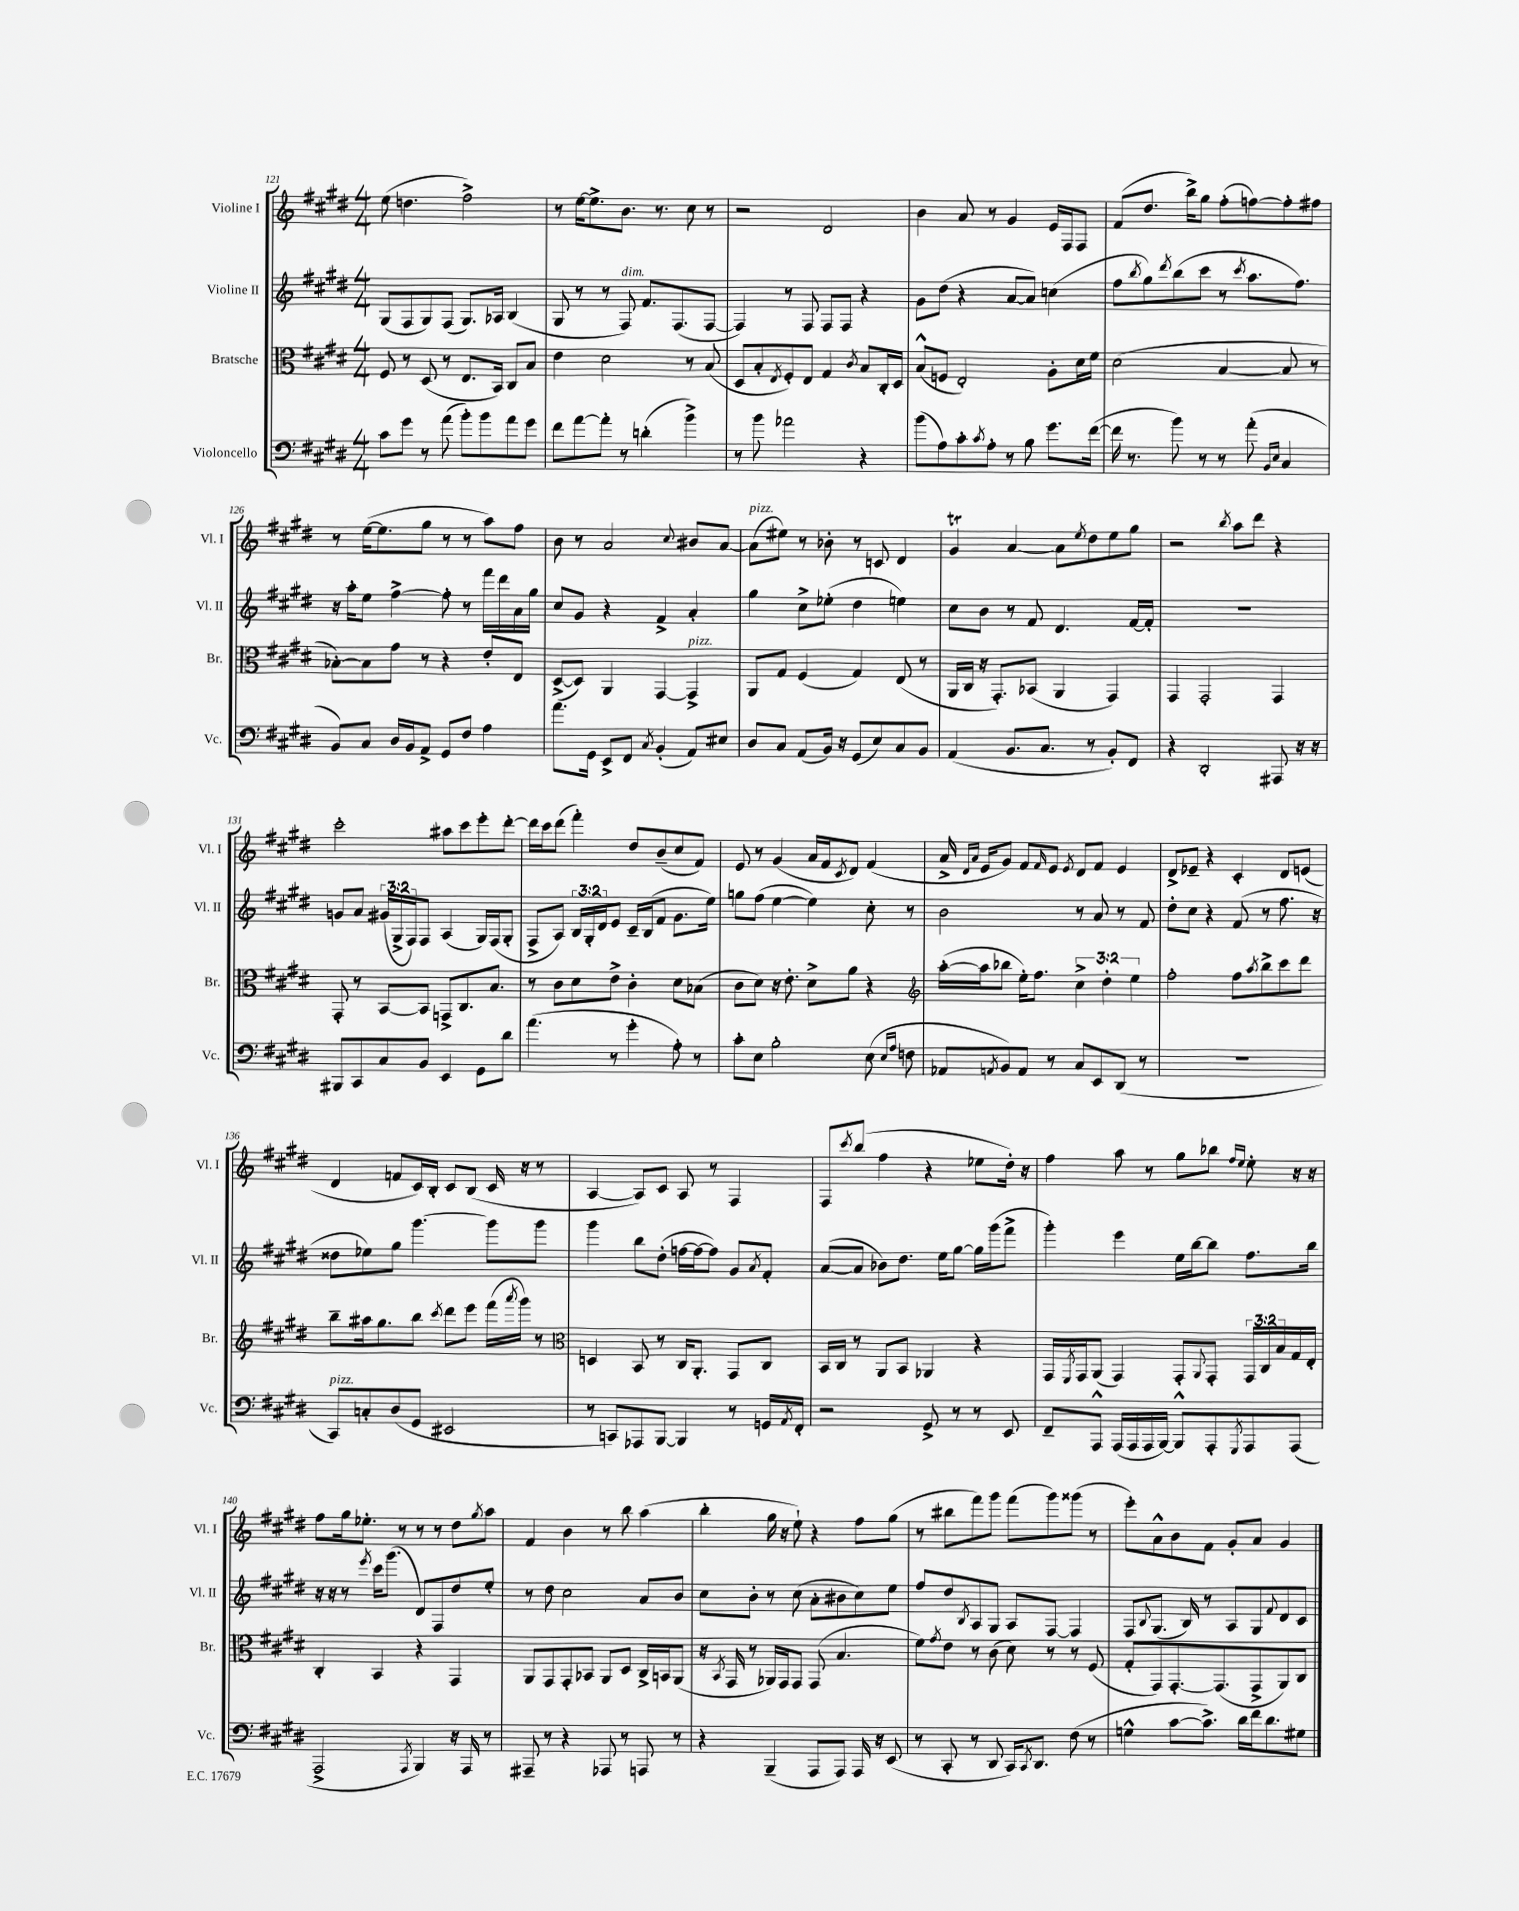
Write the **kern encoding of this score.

**kern	**kern	**kern	**kern
*staff4	*staff3	*staff2	*staff1
*clefF4	*clefC3	*clefG2	*clefG2
*k[f#c#g#d#]	*k[f#c#g#d#]	*k[f#c#g#d#]	*k[f#c#g#d#]
*M4/4	*M4/4	*M4/4	*M4/4
8c#\L	8F#/	(8G#/L	(8ee\
8g#\J	8r	8F#/	4.dd\
8r	(8D#/	8G#/)	.
(8a\	8r	(8F#/J	.
8b'\L)	8.E/L	8.G#/L)	2ff#^\)
8b\	.	.	.
.	16BB/Jk)	16A-/Jk	.
8a\	8C#/L	(4B/	.
8g#\J	8B/J	.	.
=	=	=	=
8f#\L	4e\	8G#/	8r
[8a\	.	8r	[16ee\LK
.	.	.	8.ee^\]
8a'\]J	2d#\	8r	.
8r	.	8F#/)	8.b\J
(4d'\	.	8.f#/L	.
.	.	.	8.r
.	.	(8.F#/	.
4b^\)	8r	.	8cc#\
.	(8B/	[8F#/J	8r
=	=	=	=
8r	8D#/L	4F#/])	2r
8b\	8B'/	.	.
.	8qE/	.	.
2a-\	8F#'/)	8r	.
.	8E/J	8F#/	.
.	4G#/	8F#/L	2d#/
.	.	8F#/J	.
.	8qc#/	.	.
4r	8B/L	4r	.
.	16C#'/L	.	.
.	16D#/JJ	.	.
=	=	=	=
(8b\L	(8B^^/L	8g#\L	4b\
8A\)	8F/J	(8dd#\J	.
8c#'\	2E'/)	4r	8a/
8qc#/	.	.	.
8A'\J	.	.	8r
8r	.	[8a/L	4g#/
8B\	.	8a/]J)	.
8.g#\L	8A'\L	(4cc\	16e/LL
.	.	.	16F#/J
.	16d#\L	.	8F#/J
([16f#\Jk	16f#\JJ	.	.
=	=	=	=
16f#\]	(2d#\	8ff#\L	(8f#/L
8.r	.	.	.
.	.	8qbb/	.
.	.	8gg#\)	8.dd#/J
.	.	8qddd#/	.
8b\)	.	(8bb\	.
.	.	.	16bb^\LK)
8r	.	8ccc#\J	8gg#\J
8r	[4B/	8r	(8ff#'\L
.	.	8qccc#/	.
(8a'\	.	8.aa\L	[8ff\)
16qqBB/LL	.	.	.
16qqE/JJ	.	.	.
4C#/	8B/]	.	8ff'\]
.	.	8.ff#\J)	.
.	8r	.	8ff#\J
=	=	=	=
8BB/L)	[8B-'\L)	16r	8r
.	.	16aa'\LK	.
8C#/J	8B-\]	8ee\J	([16ee\LK
.	.	.	8.ee\]
16D#/LL	8g#\J	[4ff#^\	.
16BB/J	.	.	.
8AA^/J	8r	.	8gg#\J
8GG#/L	4r	8ff#'\]	8r
8F#/J	.	8r	8r
4A\	8e'/L	16fff#\LL	8aa\L)
.	.	16ddd#\	.
.	8E/J	16a\	8ff#\J
.	.	16gg#\JJ	.
=	=	=	=
8.a\L	([8D#^/L	8cc#/L	8b\
.	8D#/]J)	8g#/J	8r
16GG#\Jk	.	.	.
8EE^/L	4AA/	4r	2a/
8FF#/J	.	.	.
8qC#/	.	.	.
(4BB'/	[4GG#/	4f#^/	.
.	.	.	8qqcc#/
8AA/L)	4GG#^/]	4a'/	8b#/L
8E#/J	.	.	[8a/J
=	=	=	=
8D#/L	8AA/L	4gg#\	(8a\]L
8C#/J	8G#/J	.	8ee#\J)
(8AA/L	(4F#/	8cc#^\L	8r
16BB/Jk)	.	(8ee-'\J	8b-'\
16r	.	.	.
(8GG#/L	4G#/)	4dd#\	8r
8E/)	.	.	8c/
8C#/	(8E/	4ee\)	4d#/
8BB/J	8r	.	.
=	=	=	=
(4AA/	16AA/LL	8cc#\L	4g#/
.	16C#/JJ	.	.
.	16r	8b\J	.
.	8.GG#'/L)	.	.
8.BB/L	.	8r	[4a/
.	(8BB-/J	8f#/	.
8.C#/J	.	.	.
.	4AA/	4.d#/	8a\]L
.	.	.	8qee/
8r	.	.	8dd#\
8BB'/L)	4GG#/)	.	8ee\
8FF#/J	.	[16f#/LL	8gg#\J
.	.	16f#'/]JJ	.
=	=	=	=
4r	4GG#/	1r	2r
2DD#'/	2GG#'/	.	.
.	.	.	8qbb/
.	.	.	8aa\L
.	.	.	8ddd#\J
8AAA#/	4GG#/	.	4r
16r	.	.	.
16r	.	.	.
=	=	=	=
8BBB#/L	8GG#'/	8g/L	2ccc#'\
8CC#/	8r	8a/J	.
8C#/	[8BB/L	(24g#/LL	.
.	.	24G#^/	.
.	.	24F#/J)	.
8BB/J	8BB/]J	8F#/J	.
4EE/	8GG^/L	(4A/	8aa#\L
.	8.C#/	.	8ccc#\
8GG#\L	.	16G#/LL)	8eee'\
.	8.B/J	(16F#/J	.
8d#\J	.	8G#'/J	[8ddd#'\J
=	=	=	=
(4.a\	8r	8F#^/L	16ddd#\]LL
.	.	.	16ccc#\J
.	8c#\L	8A/J)	(8ddd#\J
.	8d#\	24B/LL	4fff#'\)
.	.	24G#'/	.
.	.	24d#/J	.
8r	8e^\J	8e/J	.
4g#'\	4c#'\	16c#~/LL	8dd#/L
.	.	(16B/J	.
.	.	8f#/J	(8b~/
8A'\)	8d#\L	8.g#\L	8cc#/
8r	(8B-\J	.	8f#/J)
.	.	16ee\Jk)	.
=	=	=	=
8c#'\L	8c#\L	8gg\L	8e/
8E\J	8d#\J)	(8ff#\J	8r
2B'\	16r	[4ee\	(4g#/
.	8.e'\	.	.
.	8d#^\L	4ee\])	16a/LL
.	.	.	16f#/J
.	.	.	8qc#/
.	8a\J	.	8d#/J)
(8E\	4r	8cc#'\	(4f#/
16qqE/LL	.	.	.
16qqA/JJ	.	.	.
8F\	.	8r	.
=	=	=	=
*	*clefG2	*	*
8AA-/L	([16aa'\LL	2b\	16a^/
.	.	.	16qqd#/LL
.	.	.	16qqa/JJ
.	16aa\]J	.	16e/LK
8qAA/	.	.	.
8BB/)	8bb-\J	.	8g#/J)
8AA/J	16ee'\LK)	.	8f#/L
.	8.ff#\J	.	.
.	.	.	16qqf#/
8r	.	.	8e/J
.	.	.	8qe/
8C#/L	6cc#^\	8r	8d#/L
8EE/	.	8a/	8f#/J
.	6dd#'\	.	.
(8DD#/J	.	8r	4e/
.	6ee\	.	.
8r	.	8f#/	.
=	=	=	=
1r	2ff#'\	8dd#'\L	8d#^/L
.	.	8cc#\J	8e-~/J
.	.	4r	4r
.	8ff#\L	(8f#/	4c#'/
.	8qaa/	.	.
.	8bb^\	8r	.
.	8ccc#\	8.ff#\	8d#/L
.	8ddd#\J	.	(8e/J
.	.	16r	.
=	=	=	=
8CC#/L)	8bb~\L	8dd##\L	4d#/
8C'/	16aa#\k	8ee-\)	.
.	8.gg#\	.	.
(8D#/	.	8gg#\J	8f/L
8GG#/J	8bb\J	[4.ggg#\	16c#/L)
.	.	.	16B'/JJ
.	8qccc#/	.	.
2EE#/	8ddd#\L	.	8c#/L
.	8eee\J	.	(8B/J
.	(16fff#\LL	8ggg#\]L	16c#/
.	8qaaa/	.	.
.	16ggg#\JJ)	.	16r
.	8r	8ggg#\J	8r
=	=	=	=
*	*clefC3	*	*
8r	4D/	4ggg#\	[4A/
8CC/L)	.	.	.
8AAA-/	8BB/	8bb\L	8A/]L)
[8BBB/J	8r	(8dd#'\J	8c#/J
4BBB/]	16C#/LK	[16ff\LL	8A/
.	8.AA'/J	16ff\_J	.
.	.	8ff\]J)	8r
8r	8GG#/L	8g#/L	4F#/
.	.	8qa/	.
16GG/LL	8C#/J	8f#'/J	.
8qAA/	.	.	.
16FF#'/JJ	.	.	.
=	=	=	=
2r	16BB/LL	([8a/L	8F#/L
.	16C#/JJ	.	.
.	.	.	8qccc#/
.	8r	8a/]J	(8bb/J
.	8AA/L	8b-\L)	4ff#\
.	8BB/J	8.dd#\J	.
8GG#^/	4AA-/	.	4r
.	.	16ee\LK	.
8r	.	[8gg#\J	.
8r	4r	16gg#\]LL	8ee-\L
.	.	(16ggg#\J	.
8EE/	.	8fff#^\J	16dd#'\Jk)
.	.	.	16r
=	=	=	=
8FF#~/L	16GG#/LL	4ggg#'\)	4ff#\
.	8qFF#/	.	.
.	16GG#/J	.	.
8AAA^^/J	(8AA/J	.	.
(16AAA/LL	4GG#/)	4eee\	8aa\
16AAA/	.	.	.
16AAA/	.	.	8r
[16BBB/JJ)	.	.	.
8BBB^^/]L	8GG#'/L	16ee\LL	8gg#\L
.	.	[16bb\J	.
.	8qqAA/	.	.
8AAA'/	8GG#'/J	8bb\]J	8bb-\J
.	.	.	16qqff#/LL
8qGGG#/	.	.	16qqee/JJ
8AAA/	24GG#/LL	8.ff#\L	8ee'\
.	24C#/	.	.
.	24B/	.	.
(8AAA/J	16G#/	.	16r
.	16E'/JJ	16bb\Jk	16r
=	=	=	=
2AAA^/	4C#'/	16r	8ff#\L
.	.	16r	.
.	.	8r	16gg#\k
.	.	.	8.ee-'\J
.	.	8qeee/	.
.	4BB/	16ccc#\LK	.
.	.	(8.ggg#\J	.
.	.	.	8r
8qAAA/	.	.	.
4BBB/)	4r	8d#/L)	8r
.	.	8F#/	8r
16r	4GG#/	8dd#/	8dd#\L
16AAA/	.	.	.
.	.	.	8qgg#/
8r	.	8ee'/J	8aa\J
=	=	=	=
8AAA#~/	8AA/L	8r	4f#/
8r	8GG#/	8dd#\	.
4r	8GG#'/	2cc#\	4b\
.	8BB-/J	.	.
8AAA-/	8AA/L	.	8r
8r	8D#/J	.	8bb\
8AAA/	16C#^/LL	8a/L	(4aa\
.	16BB/J	.	.
8r	(8AA/J	8b/J	.
=	=	=	=
4r	16r	8cc#\L	4bb'\
.	8qBB/	.	.
.	16GG#/	.	.
.	8r	8b'\J	.
(4BBB~/	16AA-/LL)	8r	16gg#\
.	16GG#/J	.	16r
.	8GG#/J	(8cc#\	8ee`\)
8AAA/L	(8GG#/	8a'\L	4r
8AAA/J)	4.B/	8b#\	.
16AAA/	.	8cc#\)	8ff#\L
16r	.	.	.
(8EE/	.	8ee\J	(8gg#\J
=	=	=	=
8r	8f#\L)	8ff#/L	8r
.	8qg#/	.	.
8CC#'/	8e\J	8dd#/	8bb#\L
.	.	8qB/	.
8r	8r	8A/	8fff#\)
8DD#/	(8c#\	8G#/J	8ggg#\J
16CC#/LK)	8d#\)	8A/L	(8fff#\L
8qCC#/	.	.	.
8.DD#/J	.	.	.
.	8r	[8F#/J	8ggg#\)
(8F#\	8r	4F#/]	(8ggg##\J
8r	(8F#/	.	8r
=	=	=	=
4G^^\	8G#'/L	8F#/L	8eee'\L)
.	.	8qqB/	.
.	8GG#/)	(8.G#/J	8a^^\
[8c#\L	[8.GG#'/	.	8b\
.	.	16B/)	.
8.c#^\]J)	.	8r	8f#\J
.	(8.GG#/]	.	.
.	.	8A/L	8g#'/L
16d#\LL	.	.	.
16f#\J	8GG#^/	8G#/	8a/J
8.d#\	.	.	.
.	.	8qqf#/	.
.	8AA/)	8d#/	4g#/
8G#\J	8C#/J	8c#/J	.
==	==	==	==
*-	*-	*-	*-
